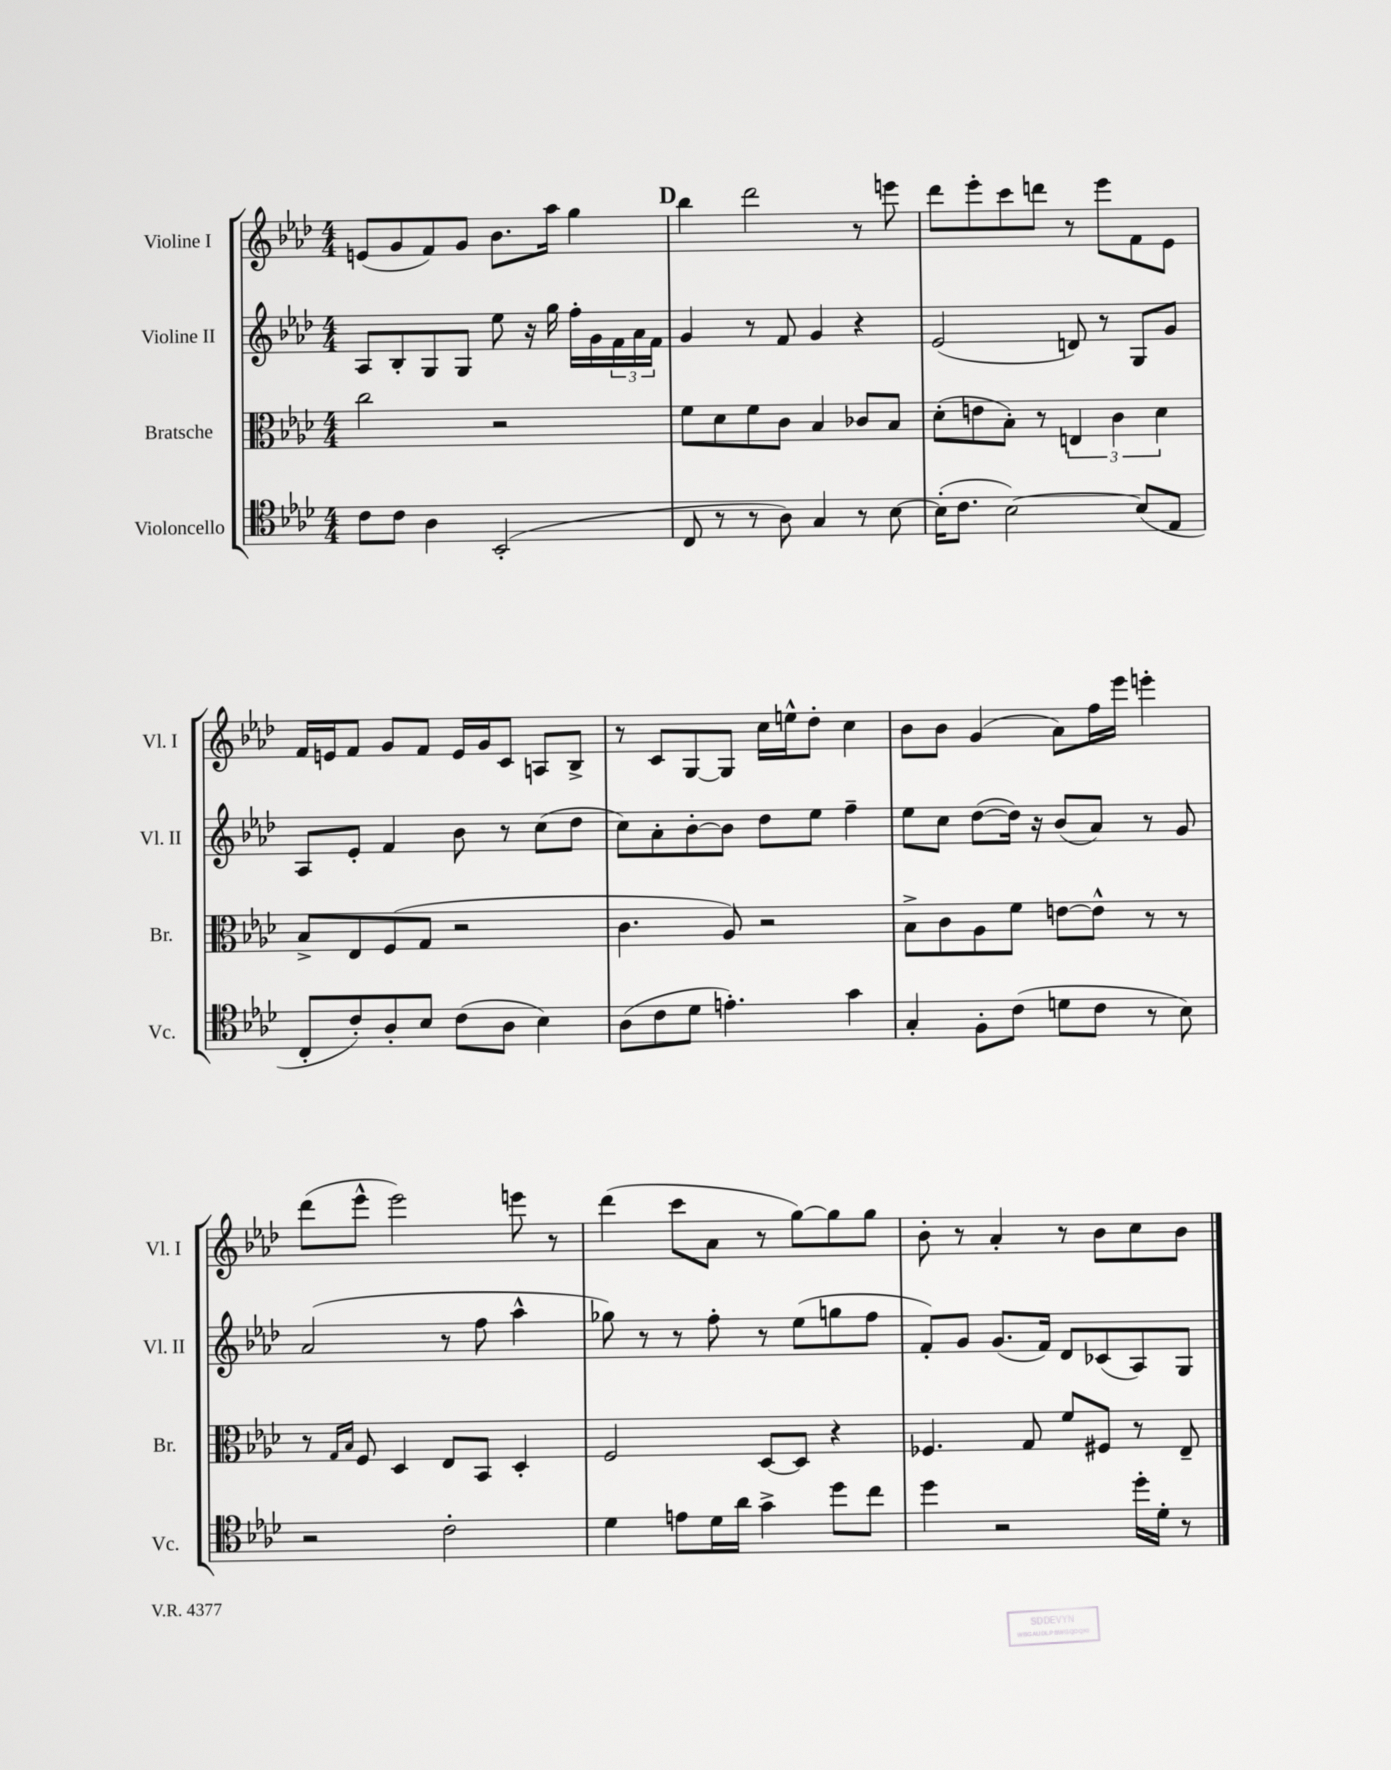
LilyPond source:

<<
\new StaffGroup <<
\new Staff = "s0" \with { instrumentName = "Violine I" shortInstrumentName = "Vl. I" } {
    \clef treble \key aes \major \numericTimeSignature \time 4/4
    e'8( g'8 f'8) g'8 bes'8. aes''16 g''4 |
    \mark \markup { \bold "D" } bes''4 des'''2 r8 e'''8 |
    des'''8 ees'''8-. c'''8 d'''8 r8 ees'''8 f'8 ees'8 |
    f'16 e'16 f'8 g'8 f'8 e'16 g'16 c'8 a8 bes8-> |
    r8 c'8 g8~ g8 c''16 e''16-^ des''8-. c''4 |
    bes'8 bes'8 g'4( aes'8) f''16 ees'''16 e'''4-. |
    des'''8( ees'''8-^ ees'''2) e'''8 r8 |
    des'''4( c'''8 aes'8 r8 g''8~) g''8 g''8 |
    bes'8-. r8 aes'4-. r8 bes'8 c''8 bes'8 \bar "|." |
}
\new Staff = "s1" \with { instrumentName = "Violine II" shortInstrumentName = "Vl. II" } {
    \clef treble \key aes \major \numericTimeSignature \time 4/4
    aes8 bes8-. g8 g8 ees''8 r16 g''16 f''16-. g'16 \tuplet 3/2 { f'16 aes'16 f'16 } |
    \mark \markup { \bold "D" } g'4 r8 f'8 g'4 r4 |
    ees'2( d'8) r8 g8 g'8 |
    aes8 ees'8-. f'4 bes'8 r8 c''8( des''8 |
    c''8) aes'8-. bes'8~-. bes'8 des''8 ees''8 f''4-- |
    ees''8 c''8 des''8~( des''16) r16 bes'8( aes'8) r8 g'8 |
    aes'2( r8 f''8 aes''4-^ |
    ges''8) r8 r8 f''8-. r8 ees''8( g''8 f''8 |
    f'8-.) g'8 g'8.( f'16) des'8 ces'8( aes8) g8 \bar "|." |
}
\new Staff = "s2" \with { instrumentName = "Bratsche" shortInstrumentName = "Br." } {
    \clef alto \key aes \major \numericTimeSignature \time 4/4
    c''2 r2 |
    \mark \markup { \bold "D" } f'8 des'8 f'8 c'8 bes4 ces'8 bes8 |
    des'8-.( e'8 bes8-.) r8 \tuplet 3/2 { e4 c'4 des'4 } |
    bes8-> ees8 f8( g8 r2 |
    c'4. aes8) r2 |
    bes8-> c'8 aes8 f'8 e'8~ e'8-^ r8 r8 |
    r8 \grace { g16 bes16 } f8 des4 ees8 bes,8 des4-. |
    f2 des8~ des8 r4 |
    fes4. g8 f'8 fis8 r8 ees8-- \bar "|." |
}
\new Staff = "s3" \with { instrumentName = "Violoncello" shortInstrumentName = "Vc." } {
    \clef tenor \key aes \major \numericTimeSignature \time 4/4
    c'8 c'8 aes4 bes,2-.( |
    \mark \markup { \bold "D" } c8 r8 r8 aes8) g4 r8 bes8~ |
    bes16-.( c'8. bes2~) bes8( ees8 |
    c8-. c'8-.) aes8-. bes8 c'8( aes8 bes4) |
    aes8( c'8 des'8 e'4.-.) g'4 |
    g4-. f8-. c'8( d'8 c'8 r8 bes8) |
    r2 c'2-. |
    des'4 e'8 des'16 aes'16 g'4-> des''8 c''8 |
    des''4 r2 des''16-. des'16-. r8 \bar "|." |
}
>>
>>
\layout { \context { \Score \remove "Bar_number_engraver" } }
